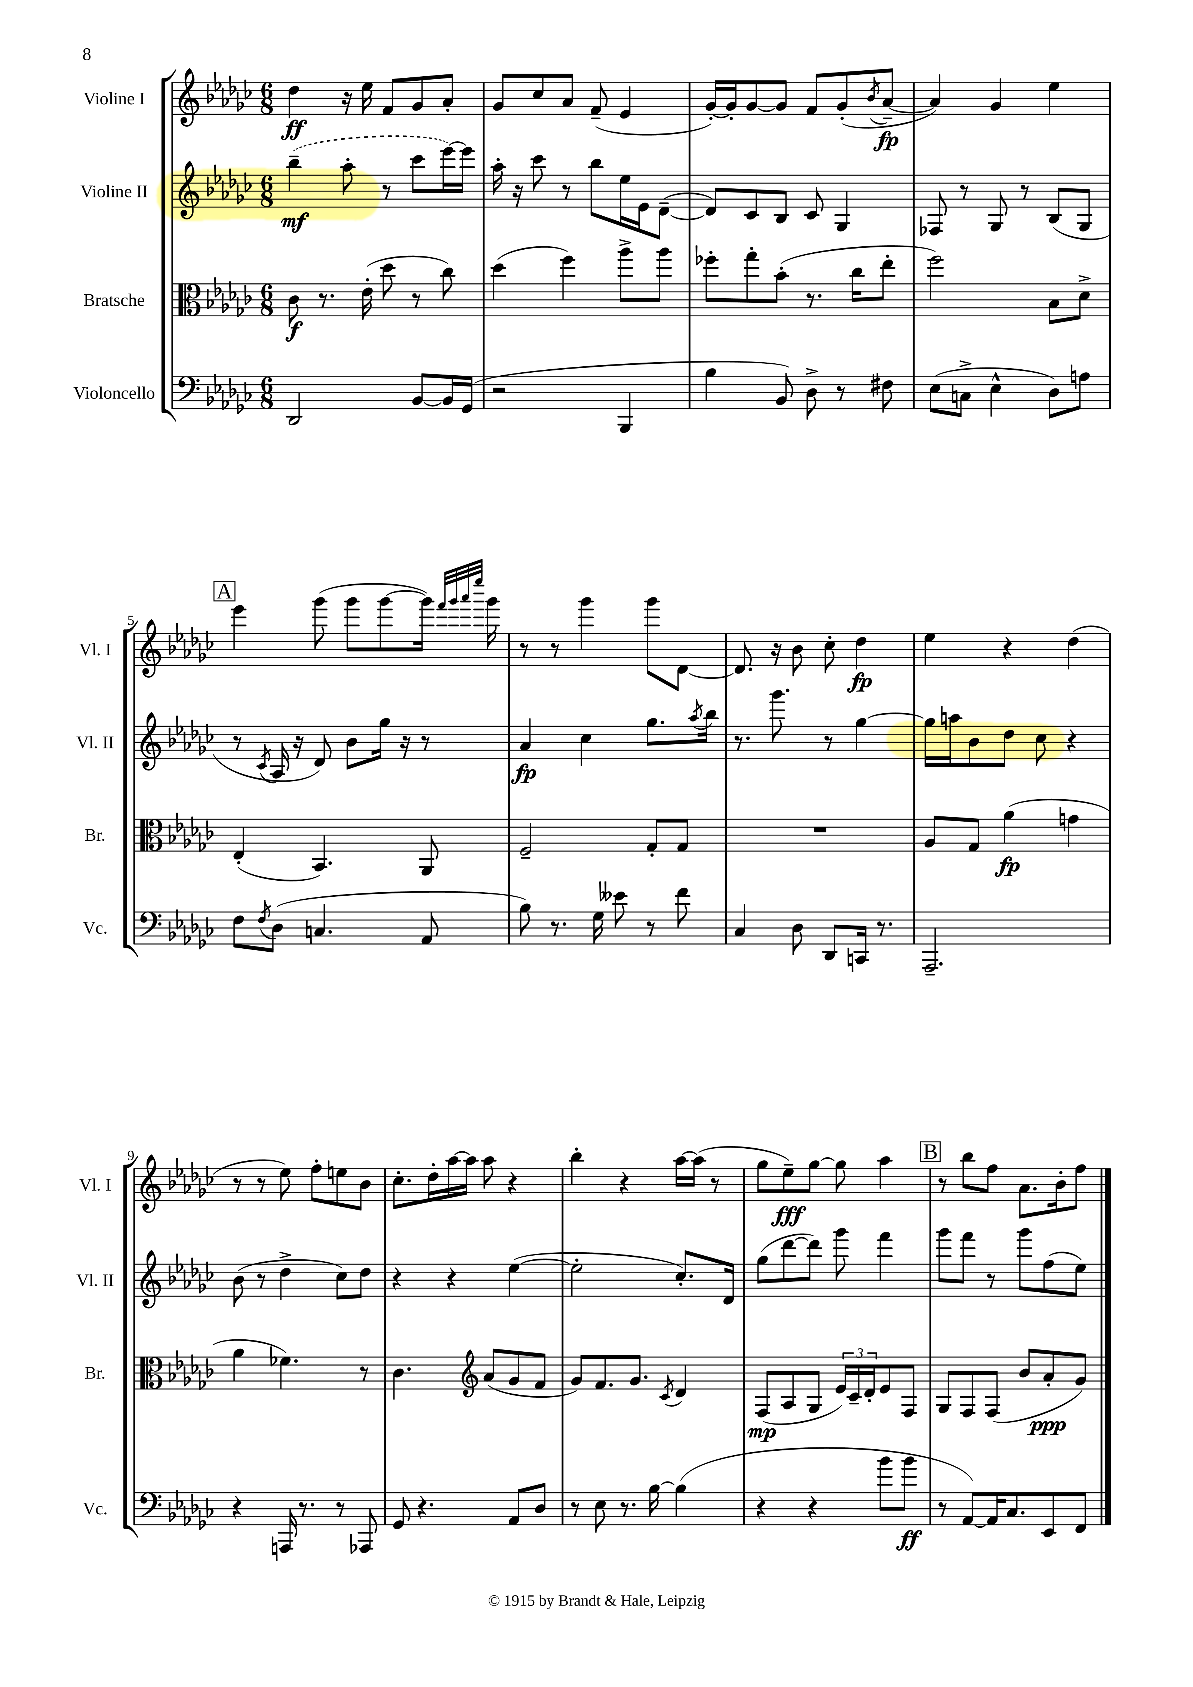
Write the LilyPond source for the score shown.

<<
\new StaffGroup <<
\new Staff = "s0" \with { instrumentName = "Violine I" shortInstrumentName = "Vl. I" } {
    \clef treble \key ges \major \numericTimeSignature \time 6/8
    des''4\ff r16 ees''16 f'8 ges'8 aes'8-. |
    ges'8 ces''8 aes'8 f'8--( ees'4 |
    ges'16~-.) ges'16-. ges'8~ ges'8 f'8 ges'8-.( \acciaccatura { bes'8 } aes'8~--\fp |
    aes'4) ges'4 ees''4 |
    \mark \markup { \box "A" } ees'''4 ges'''8( ges'''8 ges'''8~ ges'''16) \grace { f'''32 ges'''32 aes'''32 ees''''32 } ges'''16 |
    r8 r8 ges'''4 ges'''8 des'8~ |
    des'8. r16 bes'8 ces''8-. des''4\fp |
    ees''4 r4 des''4( |
    r8 r8 ees''8) f''8-. e''8 bes'8 |
    ces''8.-. des''16-. aes''16~ aes''16 aes''8 r4 |
    bes''4-. r4 aes''16~ aes''16( r8 |
    ges''8 ees''8--\fff) ges''8~ ges''8 aes''4 |
    \mark \markup { \box "B" } r8 bes''8 f''8 aes'8. bes'16-. f''8 \bar "|." |
}
\new Staff = "s1" \with { instrumentName = "Violine II" shortInstrumentName = "Vl. II" } {
    \clef treble \key ges \major \numericTimeSignature \time 6/8
    \once \slurDashed bes''4--\mf( aes''8-. r8 ces'''8 ees'''16~) ees'''16 |
    aes''16-. r16 ces'''8 r8 bes''8 ees''16 ees'16 des'8~--( |
    des'8) ces'8 bes8 ces'8 ges4 |
    fes8 r8 ges8 r8 bes8( ges8 |
    \mark \markup { \box "A" } r8 \acciaccatura { ces'8 } aes16 r16 des'8) bes'8 ges''16 r16 r8 |
    aes'4\fp ces''4 ges''8. \acciaccatura { aes''8 } bes''16 |
    r8. ges'''8. r8 ges''4~ |
    ges''16 a''16 bes'8 des''8 ces''8 r4 |
    bes'8( r8 des''4-> ces''8) des''8 |
    r4 r4 ees''4~( |
    ees''2-. ces''8.-.) des'16 |
    ges''8( des'''8~ des'''8) ges'''8 f'''4 |
    \mark \markup { \box "B" } ges'''8 f'''8 r8 ges'''8 f''8( ees''8) \bar "|." |
}
\new Staff = "s2" \with { instrumentName = "Bratsche" shortInstrumentName = "Br." } {
    \clef alto \key ges \major \numericTimeSignature \time 6/8
    ces'8\f r8. ees'16-.( des''8 r8 ces''8) |
    des''4( f''4) aes''8-> aes''8 |
    fes''8-. ges''8-. bes'8-.( r8. ces''16 ees''8-. |
    f''2) bes8 des'8-> |
    \mark \markup { \box "A" } ees4-.( bes,4.) aes,8 |
    f2-- ges8-. ges8 |
    R2. |
    aes8 ges8 aes'4\fp( g'4 |
    aes'4 fes'4.) r8 |
    ces'4. \clef treble aes'8( ges'8 f'8 |
    ges'8) f'8. ges'8. \acciaccatura { ces'8 } des'4 |
    f8\mp( aes8 ges8 \tuplet 3/2 { ees'16) ces'16-- des'16-. } ees'8 f8 |
    \mark \markup { \box "B" } ges8 f8 f8( bes'8 aes'8-.\ppp ges'8) \bar "|." |
}
\new Staff = "s3" \with { instrumentName = "Violoncello" shortInstrumentName = "Vc." } {
    \clef bass \key ges \major \numericTimeSignature \time 6/8
    des,2 bes,8~ bes,16 ges,16( |
    r2 bes,,4 |
    bes4 bes,8) des8-> r8 fis8 |
    ees8( c8-> ees4-^ des8) a8 |
    \mark \markup { \box "A" } f8 \acciaccatura { f8 } des8( c4. aes,8 |
    bes8) r8. ges16 eeses'8 r8 f'8 |
    ces4 des8 des,8 c,16 r8. |
    aes,,2.-- |
    r4 a,,16 r8. r8 aes,,8 |
    ges,8 r4. aes,8 des8 |
    r8 ees8 r8. bes16~ bes4( |
    r4 r4 bes'8 bes'8\ff |
    \mark \markup { \box "B" } r8 aes,8~) aes,16 ces8. ees,8 f,8 \bar "|." |
}
>>
>>
